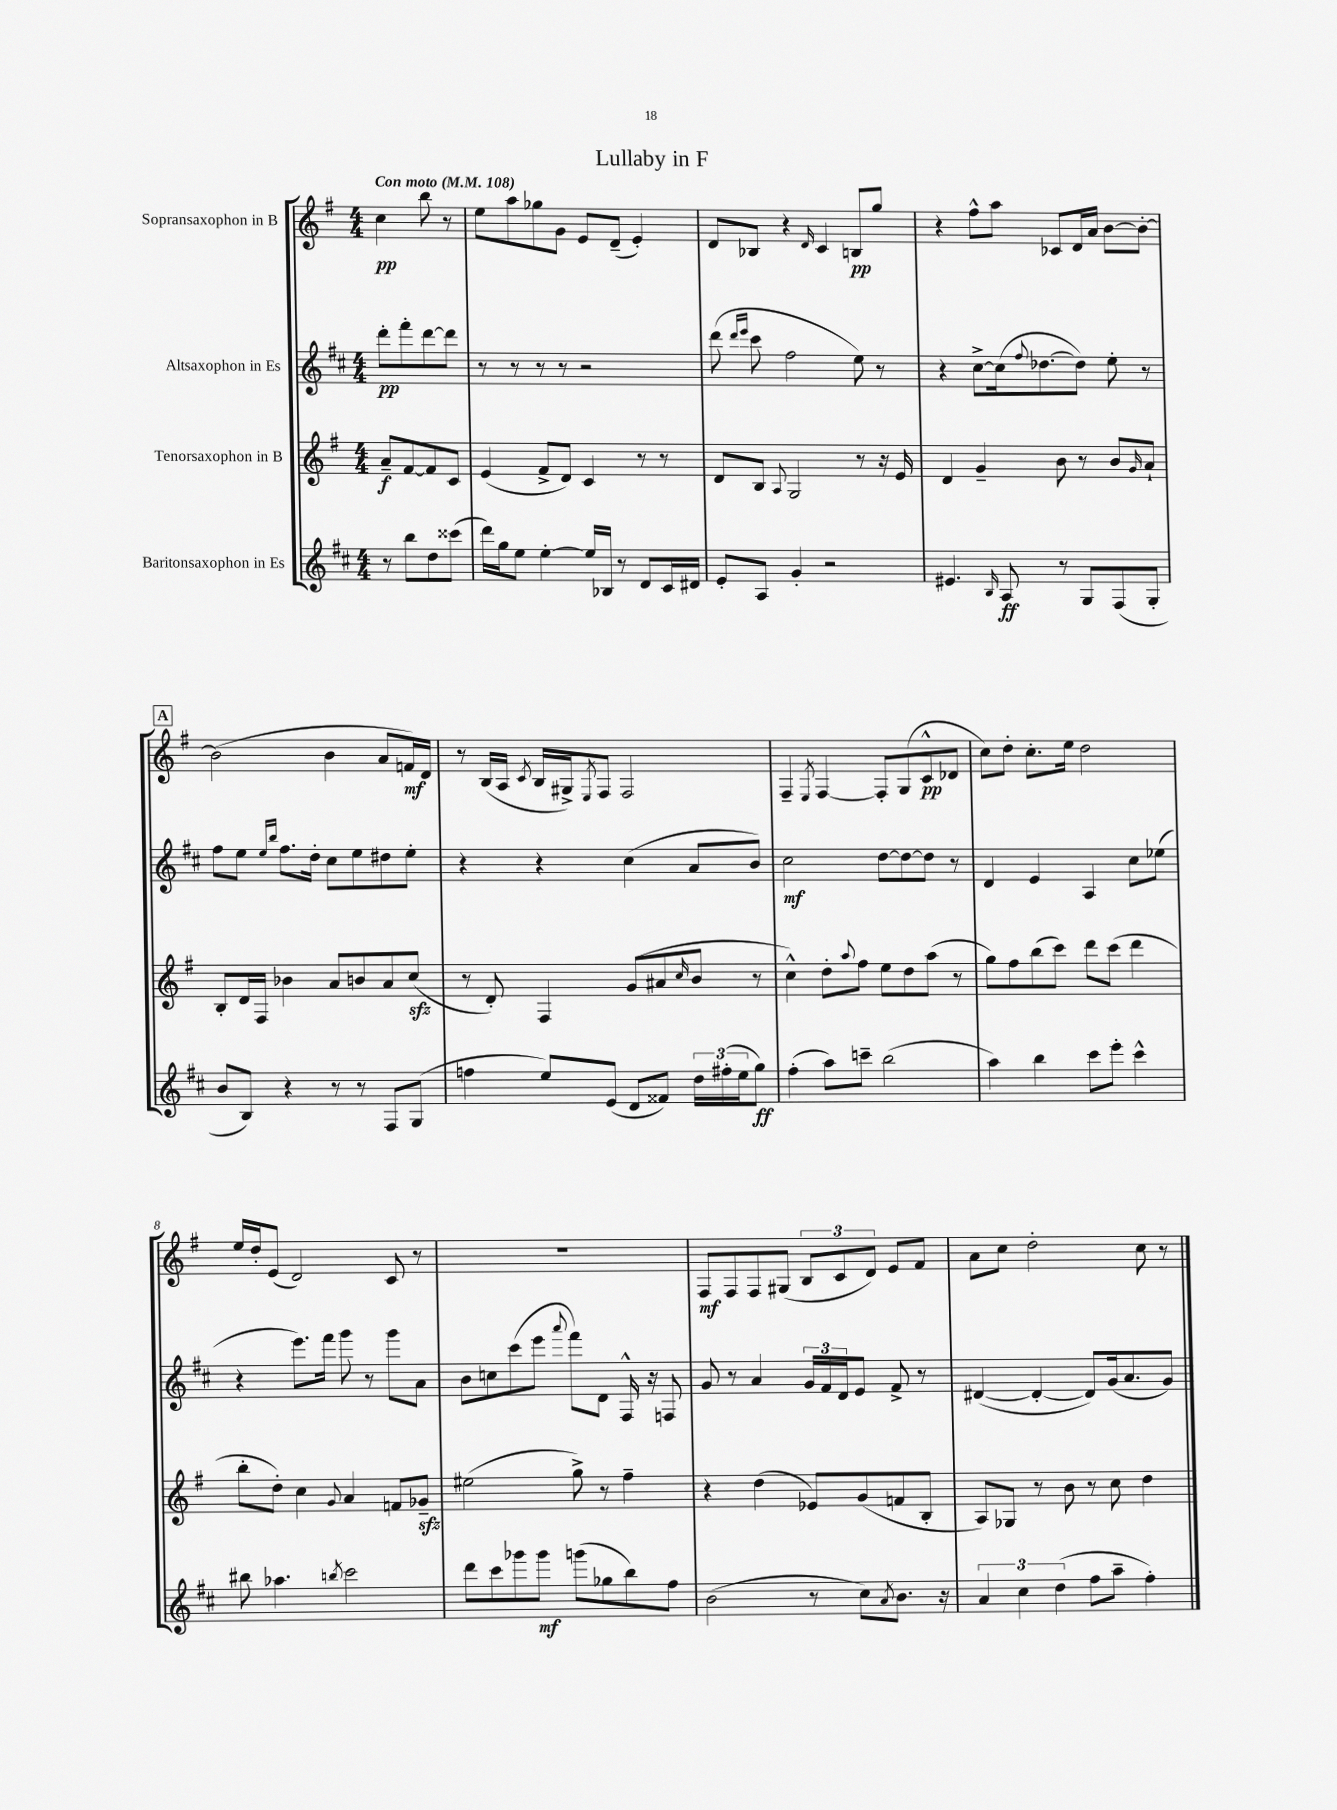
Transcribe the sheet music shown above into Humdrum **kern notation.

**kern	**dynam	**kern	**dynam	**kern	**dynam	**kern	**dynam
*part4	*part4	*part3	*part3	*part2	*part2	*part1	*part1
*staff4	*staff4	*staff3	*staff3	*staff2	*staff2	*staff1	*staff1
*I"Baritonsaxophon in Es	*	*I"Tenorsaxophon in B	*	*I"Altsaxophon in Es	*	*I"Sopransaxophon in B	*
*clefG2	*	*clefG2	*	*clefG2	*	*clefG2	*
*k[f#c#]	*	*k[f#]	*	*k[f#c#]	*	*k[f#]	*
*M4/4	*	*M4/4	*	*M4/4	*	*M4/4	*
*MM108	*	*MM108	*	*MM108	*	*MM108	*
=	=	=	=	=	=	=	=
!	!	!	!	!	!	!LO:TX:a:B:t=Con moto	!
8r	.	8a~/L	f	8ddd'\L	pp	4cc\	pp
8bb\L	.	[8f#/	.	8fff#'\	.	.	.
8dd\	.	8f#/]	.	[8ddd\	.	8bb\	.
(8ccc##X\J	.	8c/J	.	8ddd\J]	.	8r	.
=1	=1	=1	=1	=1	=1	=1	=1
16ddd\LL)	.	(4e/	.	8r	.	8ee\L	.
16gg\J	.	.	.	.	.	.	.
8ee\J	.	.	.	8r	.	8aa\	.
[4ee'\	.	8f#^/L	.	8r	.	8gg-X\	.
.	.	8d/J)	.	8r	.	8g\J	.
16ee/LL]	.	4c/	.	2r	.	8e/L	.
16B-X/JJ	.	.	.	.	.	.	.
8r	.	.	.	.	.	(8d~/J	.
8d/L	.	8r	.	.	.	4e'/)	.
16c#/L	.	8r	.	.	.	.	.
16d#X/JJ	.	.	.	.	.	.	.
=2	=2	=2	=2	=2	=2	=2	=2
8e'/L	.	8d/L	.	(8ddd\	.	8d/L	.
.	.	.	.	16qqddd/LL	.	.	.
.	.	.	.	16qqeee/JJ	.	.	.
8A/J	.	8B/J	.	8ccc#\	.	8B-X/J	.
.	.	8qqA/	.	.	.	.	.
4g'/	.	2G/	.	2ff#\	.	4r	.
.	.	.	.	.	.	16qqd/	.
2r	.	.	.	.	.	4c/	.
.	.	8r	.	8ee\)	.	8Bn/L	pp
.	.	16r	.	8r	.	8gg/J	.
.	.	16e/	.	.	.	.	.
=3	=3	=3	=3	=3	=3	=3	=3
4.e#X/	.	4d/	.	4r	.	4r	.
.	.	4g~/	.	[8cc#^\L	.	8ff#^^\L	.
16qqB/	.	.	.	.	.	.	.
8A/	ff	.	.	(16cc#\k]	.	8aa\J	.
.	.	.	.	8qqff#/	.	.	.
.	.	.	.	[8.dd-X\	.	.	.
8r	.	8b\	.	.	.	8c-X/L	.
8G/L	.	8r	.	8dd-\J])	.	16d/L	.
.	.	.	.	.	.	16a/JJ	.
(8F#/	.	8b/L	.	8ee'\	.	[8b\L	.
.	.	16qqg/	.	.	.	.	.
8G'/J	.	8a`/J	.	8r	.	8b'\J_	.
!!LO:LB:g=z
!!LO:REH:place=s1:t=A
=4	=4	=4	=4	=4	=4	=4	=4
8b/L	.	8B'/L	.	8ff#\L	.	(2b\]	.
8B/J)	.	16d/L	.	8ee\J	.	.	.
.	.	16F#/JJ	.	.	.	.	.
.	.	.	.	16qqee/LL	.	.	.
.	.	.	.	16qqbb/JJ	.	.	.
4r	.	4b-X\	.	8.ff#\L	.	.	.
.	.	.	.	16dd'\Jk	.	.	.
8r	.	8a/L	.	8cc#\L	.	4b\	.
8r	.	8bn/	.	8ee\	.	.	.
8F#/L	.	8a/	.	8dd#X\	.	8a/L	.
(8G/J	.	(8cczz/J	.	8ee'\J	.	16fn/L)	mf
.	.	.	.	.	.	16d/JJ	.
=5	=5	=5	=5	=5	=5	=5	=5
4ffn\	.	8r	.	4r	.	8r	.
.	.	8d'/)	.	.	.	(16B/LL	.
.	.	.	.	.	.	16A/JJ	.
.	.	.	.	.	.	8qc/	.
8ee/L)	.	4F#/	.	4r	.	16B/LL	.
.	.	.	.	.	.	16G#X^/J)	.
.	.	.	.	.	.	8qE/	.
(8e/J	.	.	.	.	.	8F#/J	.
8d/L	.	(8g/L	.	(4cc#\	.	2F#/	.
8f##X/J)	.	8a#X/	.	.	.	.	.
.	.	16qqcc/	.	.	.	.	.
24dd\LL	.	8b/J	.	8a/L	.	.	.
(24ff#X'\	.	.	.	.	.	.	.
24ee\J	.	.	.	.	.	.	.
8gg\J)	ff	8r	.	8b/J)	.	.	.
=6	=6	=6	=6	=6	=6	=6	=6
(4ff#'\	.	4cc^^\)	.	2cc#\	mf	4F#~/	.
.	.	.	.	.	.	8qE/	.
8aa\L)	.	8dd'\L	.	.	.	[4F#/	.
.	.	8qqaa/	.	.	.	.	.
8cccn~\J	.	8ff#\J	.	.	.	.	.
(2bb\	.	8ee\L	.	[8dd\L	.	8F#'/L]	.
.	.	8dd\	.	8dd\_	.	(8G/	.
.	.	(8aa\J	.	8dd\J]	.	8c^^/	pp
.	.	8r	.	8r	.	8d-X/J	.
=7	=7	=7	=7	=7	=7	=7	=7
4aa\)	.	8gg\L)	.	4d/	.	8cc\L)	.
.	.	8ff#\	.	.	.	8dd'\J	.
4bb\	.	(8bb\	.	4e/	.	8.cc'\L	.
.	.	8ccc\J)	.	.	.	.	.
.	.	.	.	.	.	16ee\Jk	.
8ccc#\L	.	8ddd\L	.	4A/	.	2dd\	.
8eee'\J	.	(8ccc\J	.	.	.	.	.
4ccc#^^\	.	4ddd\	.	8cc#\L	.	.	.
.	.	.	.	(8ee-X\J	.	.	.
!!LO:LB:g=z
=8	=8	=8	=8	=8	=8	=8	=8
8bb#X\	.	8bb'\L	.	4r	.	16ee/LL	.
.	.	.	.	.	.	16dd'/J	.
4.aa-X\	.	8dd'\J)	.	.	.	(8e/J	.
.	.	4cc\	.	8.eee\L)	.	2d/)	.
.	.	.	.	16fff#\Jk	.	.	.
8qbbn/	.	8qqg/	.	.	.	.	.
2ccc#\	.	4a/	.	8ggg\	.	.	.
.	.	.	.	8r	.	.	.
.	.	8fn/L	.	8ggg\L	.	8c/	.
.	.	8g-Xzz~/J	.	8a\J	.	8r	.
=9	=9	=9	=9	=9	=9	=9	=9
8ddd\L	.	(2ee#X\	.	8b\L	.	1r	.
8ccc#\	.	.	.	8ccn\	.	.	.
8ggg-X\	.	.	.	(8ccc#\	.	.	.
8ggg-\J	mf	.	.	8eee\J	.	.	.
.	.	.	.	8qqaaa/	.	.	.
(8gggn\L	.	8gg^\)	.	8fff#\L)	.	.	.
8gg-X\	.	8r	.	8d\J	.	.	.
8bb\)	.	4ff#~\	.	16F#^^/	.	.	.
.	.	.	.	16r	.	.	.
8ff#\J	.	.	.	8Fn/	.	.	.
=10	=10	=10	=10	=10	=10	=10	=10
(2b\	.	4r	.	8g/	.	8F#/L	mf
.	.	.	.	8r	.	8F#/	.
.	.	(4dd\	.	4a/	.	8F#/	.
.	.	.	.	.	.	(8G#X/J	.
8r	.	8e-X/L)	.	24g/LL	.	12B/L	.
.	.	.	.	24f#/	.	.	.
.	.	.	.	24d/J	.	12c/	.
8cc#\L)	.	(8g/	.	8e/J	.	.	.
.	.	.	.	.	.	12d/J)	.
8qa/	.	.	.	.	.	.	.
8.b\J	.	8fn/	.	8f#^/	.	8e/L	.
.	.	8B'/J	.	8r	.	8f#/J	.
16r	.	.	.	.	.	.	.
=11	=11	=11	=11	=11	=11	=11	=11
6a/	.	8A/L)	.	([4d#X/	.	8a\L	.
.	.	8G-X/J	.	.	.	8cc\J	.
6cc#\	.	.	.	.	.	.	.
.	.	8r	.	4d#'/_	.	2dd'\	.
(6dd\	.	.	.	.	.	.	.
.	.	8b\	.	.	.	.	.
8ff#\L	.	8r	.	8d#/L])	.	.	.
8aa~\J	.	8cc\	.	(16g/k	.	.	.
.	.	.	.	8.a/	.	.	.
4ff#'\)	.	4dd\	.	.	.	8cc\	.
.	.	.	.	8g/J)	.	8r	.
==	==	==	==	==	==	==	==
*-	*-	*-	*-	*-	*-	*-	*-
